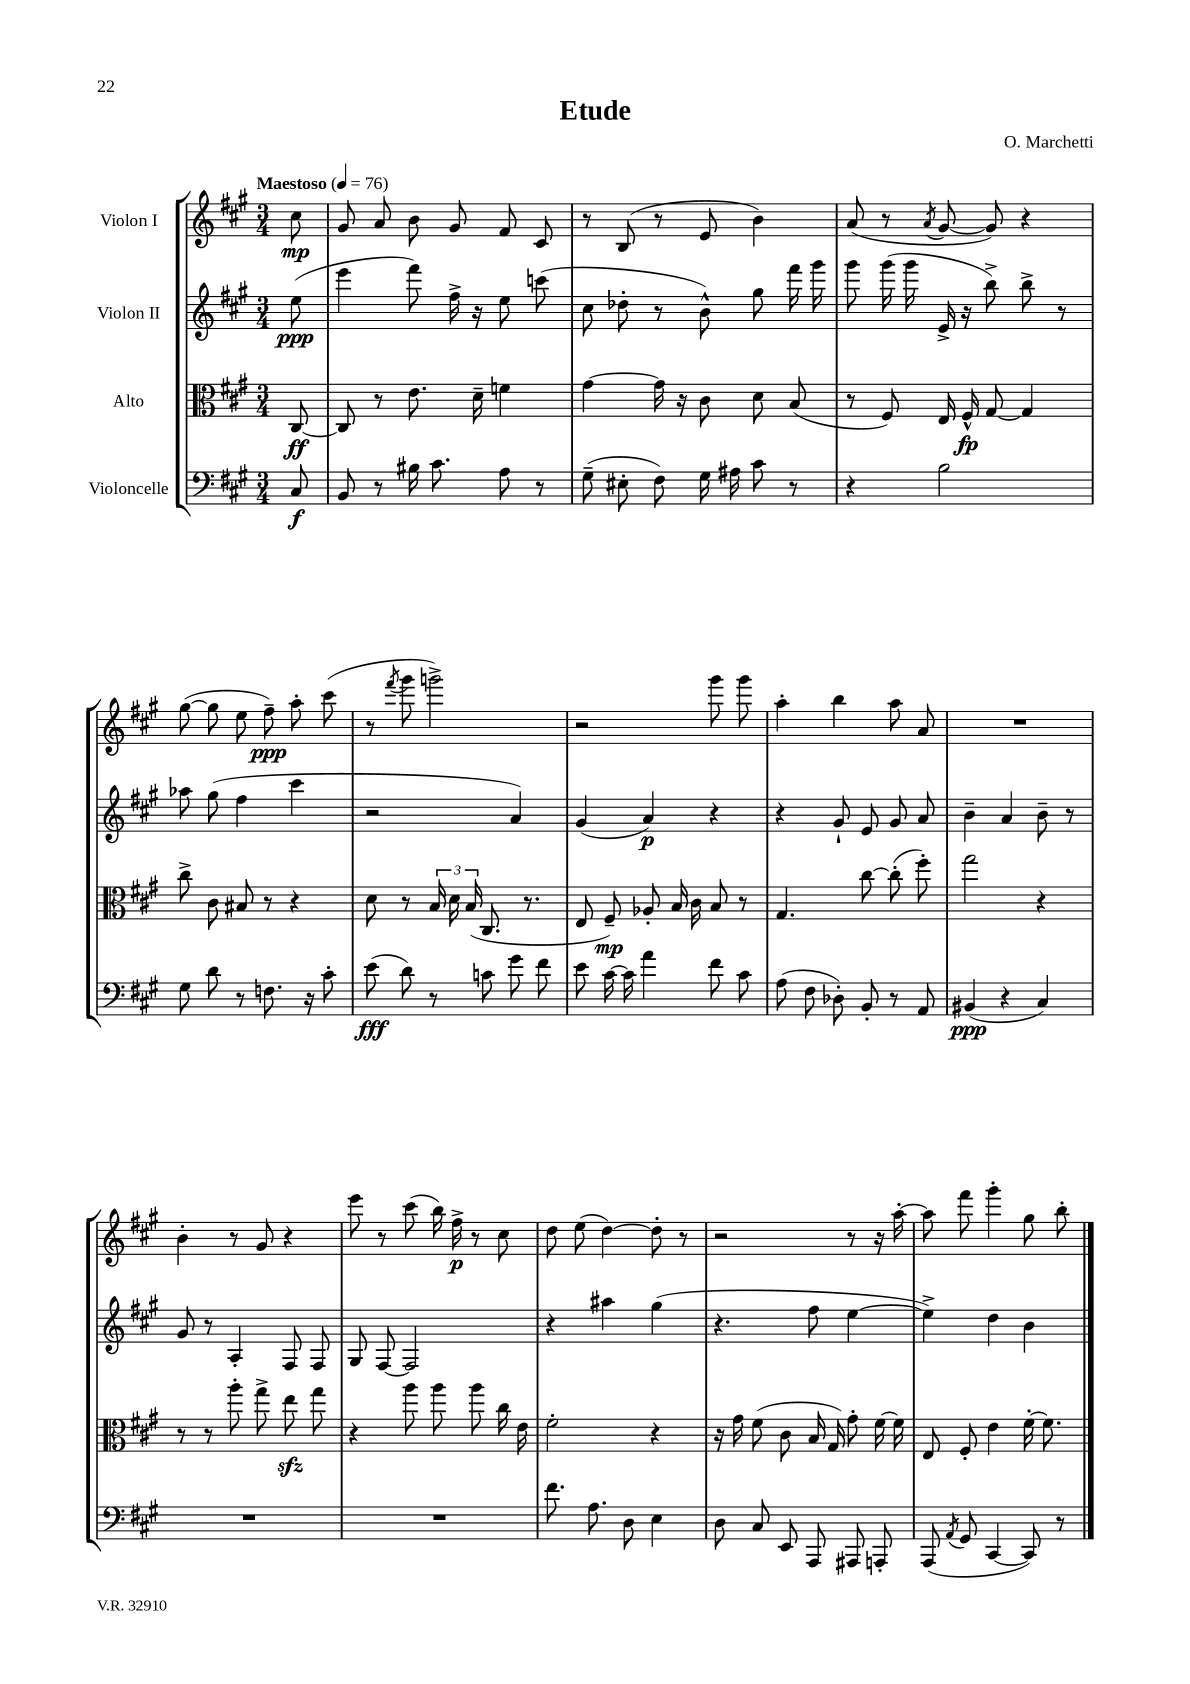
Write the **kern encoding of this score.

**kern	**kern	**kern	**kern
*staff4	*staff3	*staff2	*staff1
*clefF4	*clefC3	*clefG2	*clefG2
*k[f#c#g#]	*k[f#c#g#]	*k[f#c#g#]	*k[f#c#g#]
*M3/4	*M3/4	*M3/4	*M3/4
*MM76	*MM76	*MM76	*MM76
8C#	[8C#	(8ee	8cc#
=	=	=	=
8BB	8C#]	4eee	8g#
8r	8r	.	8a
16B#	8.e	8fff#)	8b
8.c#	.	.	.
.	.	16ff#^	8g#
.	16d~	16r	.
8A	4f	8ee	8f#
8r	.	(8ccc	8c#
=	=	=	=
(8G#~	[4g#	8cc#	8r
8E#'	.	8dd-'	(8B
8F#)	16g#]	8r	8r
.	16r	.	.
16G#	8c#	8b^^)	8e
16A#	.	.	.
8c#	8d	8gg#	4b)
8r	(8B	16fff#	.
.	.	16ggg#	.
=	=	=	=
4r	8r	8ggg#	(8a
.	8F#)	(16ggg#	8r
.	.	16ggg#	.
.	.	.	8qa
2B	16E	16e^	[8g#
.	16F#^^	16r	.
.	[8G#	8bb^)	8g#])
.	4G#]	8bb^	4r
.	.	8r	.
=	=	=	=
8G#	8cc#^	8aa-	([8gg#
8d	8c#	(8gg#	8gg#]
8r	8B#	4ff#	8ee
8.F	8r	.	8ff#~)
.	4r	4ccc#	8aa'
16r	.	.	.
8c#'	.	.	(8ccc#
=	=	=	=
(8e	8d	2r	8r
.	.	.	8qfff#
8d)	8r	.	8ggg#
8r	24B	.	2ggg^)
.	24d	.	.
.	(24B	.	.
8c	8.C#	.	.
8g#	.	4a)	.
.	8.r	.	.
8f#	.	.	.
=	=	=	=
8e	8E	(4g#	2r
[16c#	8F#~)	.	.
16c#]	.	.	.
4a	8A-'	4a)	.
.	16B	.	.
.	16c#	.	.
8f#	8B	4r	8ggg#
8c#	8r	.	8ggg#
=	=	=	=
(8A	4.G#	4r	4aa'
8F#	.	.	.
8D-')	.	8g#`	4bb
8BB'	[8cc#	8e	.
8r	(8cc#']	8g#	8aa
8AA	8ff#')	8a	8a
=	=	=	=
(4BB#	2gg#	4b~	2.r
4r	.	4a	.
4C#)	4r	8b~	.
.	.	8r	.
=	=	=	=
2.r	8r	8g#	4b'
.	8r	8r	.
.	8aa'	4A'	8r
.	8gg#^	.	8g#
.	8ee	8F#	4r
.	8gg#	8F#	.
=	=	=	=
2.r	4r	8G#	8eee
.	.	[8F#	8r
.	8aa	2F#]	(8ccc#
.	8aa	.	16bb)
.	.	.	16ff#^
.	8aa	.	8r
.	16cc#	.	8cc#
.	16e	.	.
=	=	=	=
8.f#	2f#'	4r	8dd
.	.	.	(8ee
8.A	.	.	.
.	.	4aa#	[4dd)
8D	.	.	.
4E	4r	(4gg#	8dd']
.	.	.	8r
=	=	=	=
8D	16r	4.r	2r
.	16g#	.	.
8C#	(8f#	.	.
8EE	8c#	.	.
8AAA	16B	8ff#	.
.	16G#)	.	.
8AAA#	8g#'	[4ee	8r
8AAA'	[16f#	.	16r
.	16f#]	.	[16aa'
=	=	=	=
(8AAA	8E	4ee^])	8aa]
8qAA	.	.	.
8GG#	8F#'	.	8fff#
[4CC#	4e	4dd	4ggg#'
8CC#])	[16f#'	4b	8gg#
.	8.f#]	.	.
8r	.	.	8bb'
==	==	==	==
*-	*-	*-	*-
